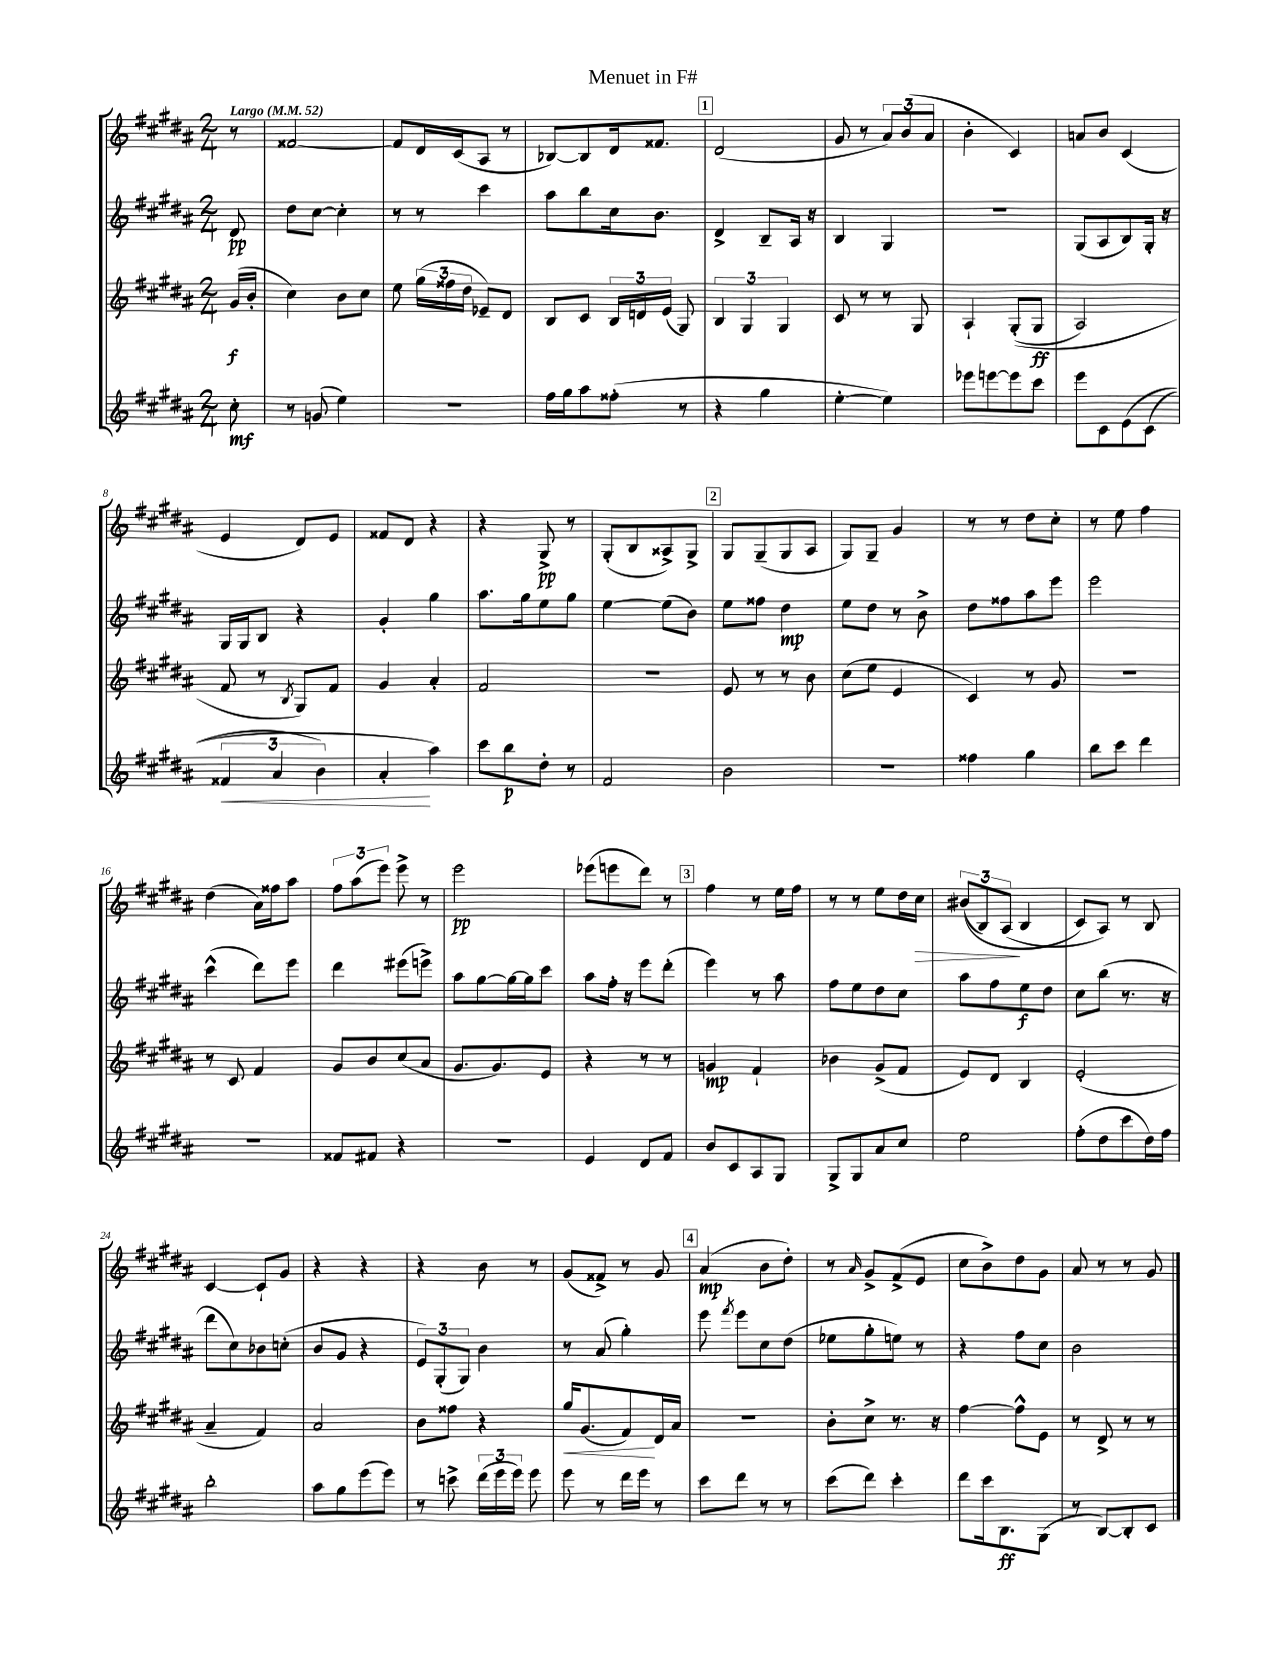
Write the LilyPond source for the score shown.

\header { title = "Menuet in F#" }
<<
\new StaffGroup <<
\new Staff = "s0" {
    \clef treble \key b \major \numericTimeSignature \time 2/4 \partial 8 \tempo "Largo" 4 = 52
    \autoBeamOff r8 |
    fisis'2~ |
    fisis'8[ dis'16 cis'16( ais8] r8 |
    bes8[~) bes8 dis'16 fisis'8.] |
    \mark \markup { \box "1" } dis'2( |
    gis'8 r8 \tuplet 3/2 { ais'8[) b'8( ais'8] } |
    b'4-. cis'4) |
    a'8[ b'8] cis'4( |
    e'4 dis'8[) e'8] |
    fisis'8[ dis'8] r4 |
    r4 gis8->\pp r8 |
    gis8[-.( b8 aisis8->) gis8]-> |
    \mark \markup { \box "2" } gis8[ gis8--( gis8 ais8] |
    gis8[) gis8]-- gis'4 |
    r8 r8 dis''8[ cis''8]-. |
    r8 e''8 fis''4 |
    dis''4( ais'16[) fisis''16 ais''8] |
    \tuplet 3/2 { fis''8[ ais''8( e'''8]) } e'''8-> r8 |
    e'''2\pp |
    ees'''8[( e'''8 dis'''8]) r8 |
    \mark \markup { \box "3" } fis''4 r8 e''16[ fis''16] |
    r8 r8 e''8[ dis''16 cis''16]\> |
    \tuplet 3/2 { bis'8[(\( b8) ais8]\!( } b4 |
    cis'8[\) ais8]) r8 b8 |
    cis'4~ cis'8[-! gis'8] |
    r4 r4 |
    r4 b'8 r8 |
    gis'8[( fisis'8]->) r8 gis'8 |
    \mark \markup { \box "4" } ais'4\mp( b'8[ dis''8]-.) |
    r8 \grace { ais'16 } gis'8[-> fis'8->( e'8] |
    cis''8[ b'8->) dis''8 gis'8] |
    ais'8 r8 r8 gis'8 \bar "|." |
}
\new Staff = "s1" {
    \clef treble \key b \major \numericTimeSignature \time 2/4 \partial 8
    \autoBeamOff dis'8\pp |
    dis''8[ cis''8]~ cis''4-. |
    r8 r8 cis'''4 |
    ais''8[ b''8 cis''16 b'8.] |
    \mark \markup { \box "1" } dis'4-> b8[-- ais16] r16 |
    b4 gis4 |
    r2 |
    gis8[( ais8 b8) gis16]-. r16 |
    gis16[ gis16 b8] r4 |
    gis'4-. gis''4 |
    ais''8.[ gis''16 e''8 gis''8] |
    e''4~ e''8[( b'8]) |
    \mark \markup { \box "2" } e''8[ fisis''8] dis''4\mp |
    e''8[ dis''8] r8 b'8-> |
    dis''8[ fisis''8 ais''8 e'''8] |
    e'''2 |
    cis'''4-^( dis'''8[) e'''8] |
    dis'''4 eis'''8[( e'''8]->) |
    ais''8[ gis''8~ gis''16~ gis''16 cis'''8] |
    ais''8[ fis''16]-. r16 e'''8[ dis'''8]-.( |
    \mark \markup { \box "3" } e'''4) r8 ais''8 |
    fis''8[ e''8 dis''8 cis''8] |
    ais''8[ fis''8 e''8\f dis''8] |
    cis''8[ b''8]( r8. r16 |
    dis'''8[ cis''8) bes'8 c''8]-.( |
    b'8[ gis'8] r4 |
    \tuplet 3/2 { e'8[) gis8-.( gis8]) } b'4 |
    r8 ais'8( gis''4-.) |
    \mark \markup { \box "4" } e'''8 \acciaccatura { fis'''8 } e'''8[ cis''8 dis''8]( |
    ees''8[ gis''8-. e''8]) r8 |
    r4 fis''8[ cis''8] |
    b'2 \bar "|." |
}
\new Staff = "s2" {
    \clef treble \key b \major \numericTimeSignature \time 2/4 \partial 8
    \autoBeamOff gis'16[\f( b'16]-. |
    cis''4) b'8[ cis''8] |
    e''8 \tuplet 3/2 { gis''16[( fisis''16 dis''16] } ees'8[--) dis'8] |
    b8[ cis'8] \tuplet 3/2 { b16[ d'16 e'16]( } gis8) |
    \mark \markup { \box "1" } \tuplet 3/2 { b4 gis4 gis4 } |
    cis'8 r8 r8 gis8 |
    ais4-! gis8[-.(\( gis8]\ff |
    ais2) |
    fis'8 r8 \acciaccatura { b8 } gis8[\) fis'8] |
    gis'4 ais'4-. |
    fis'2 |
    r2 |
    \mark \markup { \box "2" } e'8 r8 r8 b'8 |
    cis''8[( e''8] e'4 |
    cis'4) r8 gis'8 |
    r2 |
    r8 cis'8 fis'4 |
    gis'8[ b'8 cis''8( ais'8] |
    gis'8.[ gis'8.) e'8] |
    r4 r8 r8 |
    \mark \markup { \box "3" } g'4\mp fis'4-! |
    bes'4 gis'8[->( fis'8] |
    e'8[) dis'8] b4 |
    e'2-.( |
    ais'4-- fis'4) |
    ais'2 |
    b'8[ fisis''8] r4 |
    gis''16[\< gis'8.( fis'8\!) dis'16 ais'16] |
    \mark \markup { \box "4" } R2 |
    b'8[-. cis''8]-> r8. r16 |
    fis''4~ fis''8[-^ e'8] |
    r8 dis'8-> r8 r8 \bar "|." |
}
\new Staff = "s3" {
    \clef treble \key b \major \numericTimeSignature \time 2/4 \partial 8
    \autoBeamOff cis''8-.\mf |
    r8 g'8( e''4) |
    R2 |
    fis''16[ gis''16 ais''8 fisis''8]-.( r8 |
    \mark \markup { \box "1" } r4 gis''4 |
    e''4~-. e''4) |
    ees'''8[ e'''8~ e'''8 cis'''8] |
    e'''8[ cis'8 e'8\( cis'8]( |
    \tuplet 3/2 { fisis'4\< ais'4 b'4) } |
    ais'4-.\! ais''4\) |
    cis'''8[ b''8\p dis''8]-. r8 |
    fis'2 |
    \mark \markup { \box "2" } b'2 |
    r2 |
    fisis''4 gis''4 |
    b''8[ cis'''8] dis'''4 |
    R2 |
    fisis'8[ fis'8] r4 |
    r2 |
    e'4 dis'8[ fis'8] |
    \mark \markup { \box "3" } b'8[ cis'8 ais8 gis8] |
    gis8[-> gis8 ais'8 cis''8] |
    e''2 |
    fis''8[-.( dis''8 cis'''8 dis''16) fis''16] |
    b''2-. |
    ais''8[ gis''8 e'''8( e'''8]) |
    r8 c'''8-> \tuplet 3/2 { dis'''16[( e'''16 e'''16]) } e'''8 |
    e'''8 r8 dis'''16[ e'''16] r8 |
    \mark \markup { \box "4" } cis'''8[ dis'''8] r8 r8 |
    cis'''8[( dis'''8]) cis'''4-. |
    dis'''8[ cis'''16 b8.\ff gis8]( |
    r8 b8[~) b8-. cis'8] \bar "|." |
}
>>
>>
